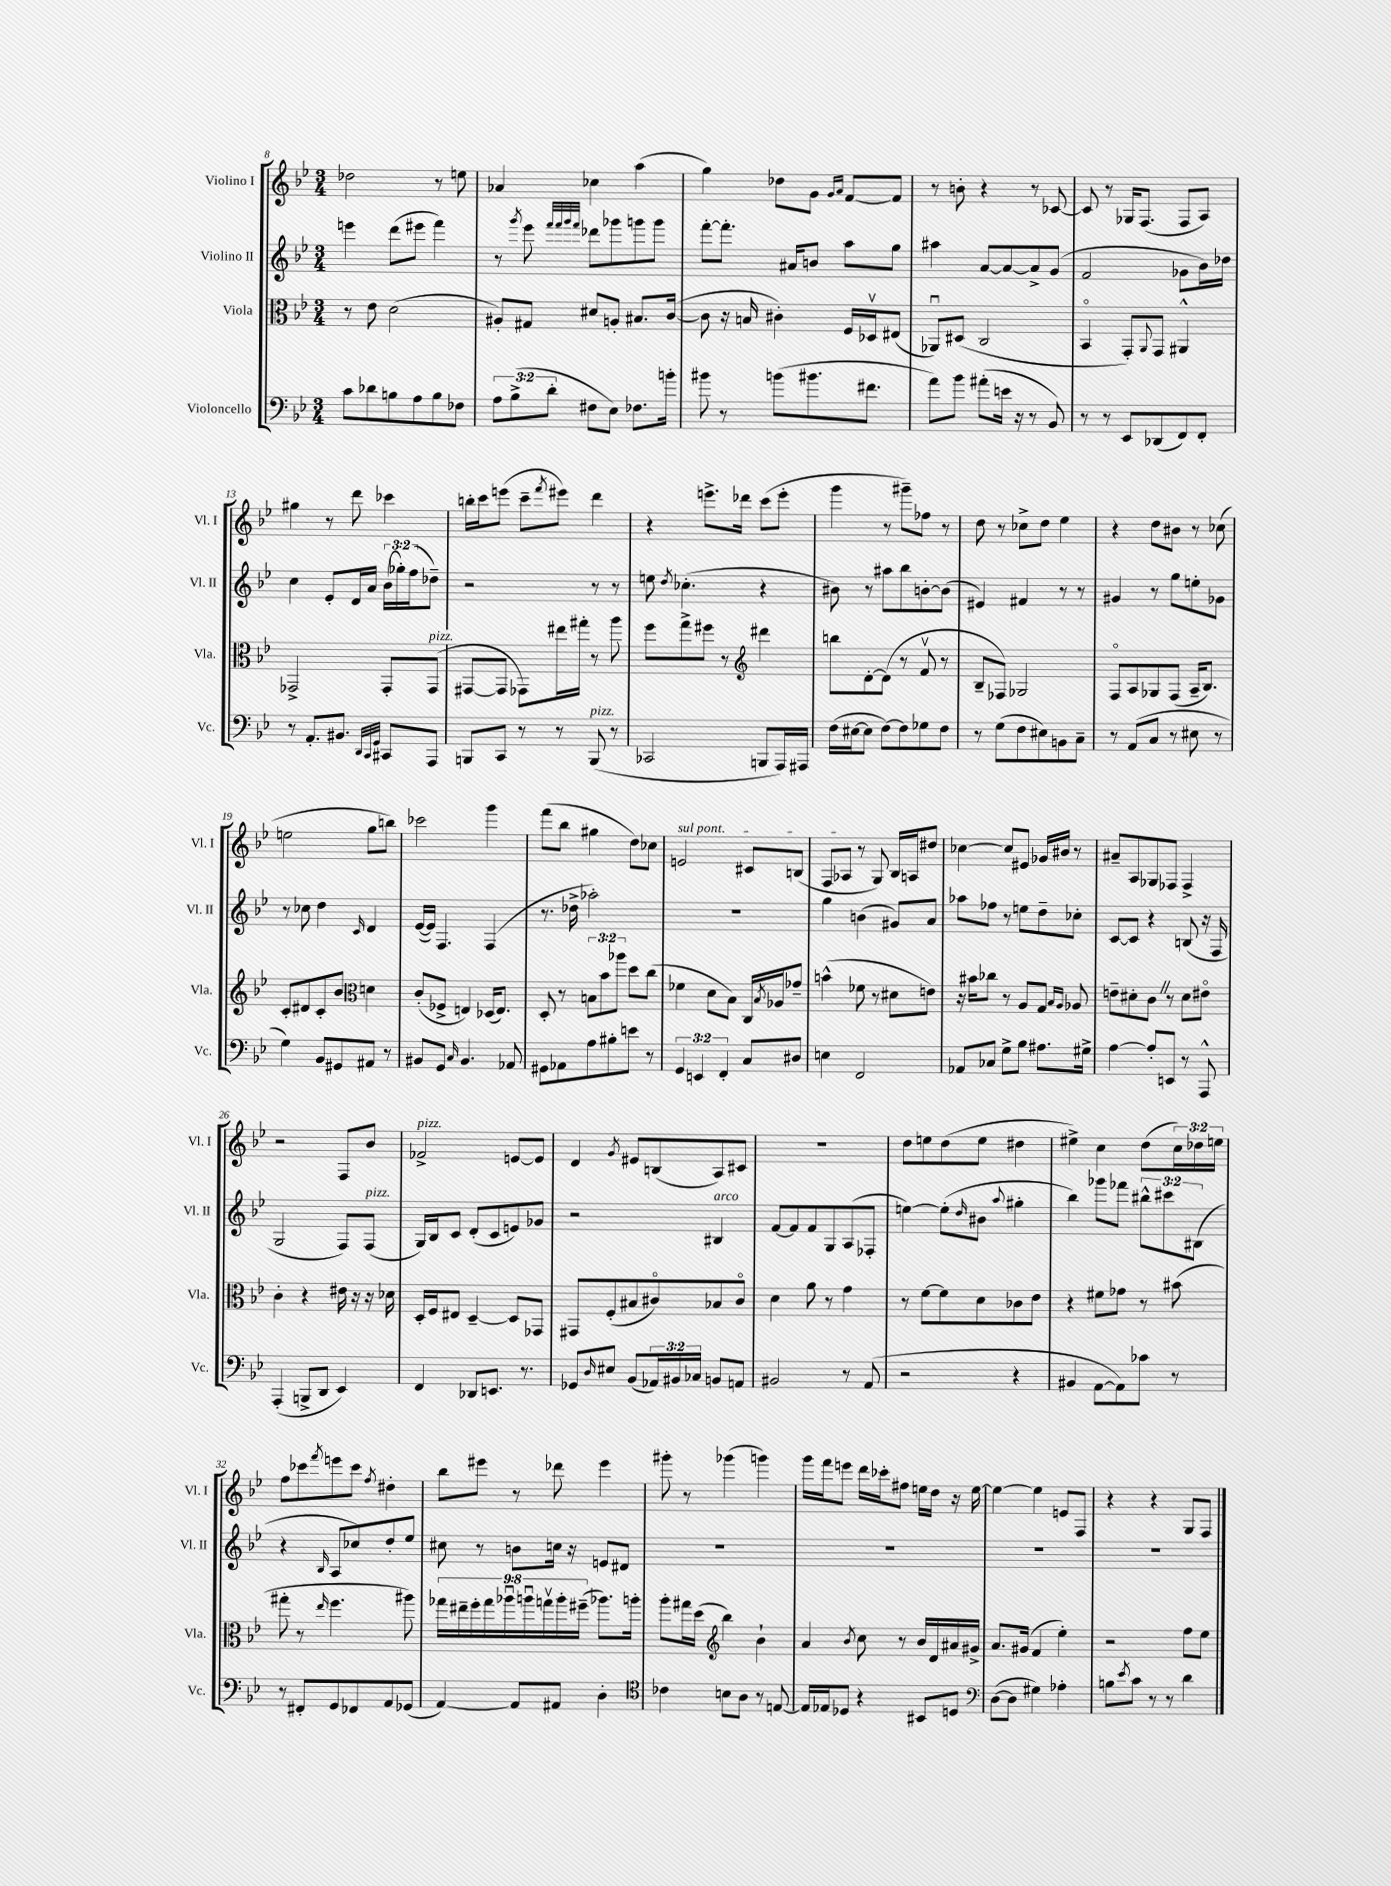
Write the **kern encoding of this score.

**kern	**kern	**kern	**kern
*part4	*part3	*part2	*part1
*staff4	*staff3	*staff2	*staff1
*I"Violoncello	*I"Viola	*I"Violino II	*I"Violino I
*I'Vc.	*I'Vla.	*I'Vl. II	*I'Vl. I
*clefF4	*clefC3	*clefG2	*clefG2
*k[b-e-]	*k[b-e-]	*k[b-e-]	*k[b-e-]
*M3/4	*M3/4	*M3/4	*M3/4
=8	=8	=8	=8
8c\L	8r	4eeen\	2dd-X\
8d-X\	8e-\	.	.
8Bn\	(2d\	(8ddd\L	.
8A\	.	8eee#X\J	.
8B\	.	4fff\)	8r
8F-X\J	.	.	8een\
=9	=9	=9	=9
12A\L	8A#X'/L)	8r	4a-X/
(12B-^\	.	.	.
.	.	8qggg/	.
.	8G#X/J	8eee-\	.
12d'\J	.	.	.
.	.	32qqfff/LLL	.
.	.	32qqfff/	.
.	.	32qqggg/	.
.	.	32qqfff/JJJ	.
8F#X\L	8d#X/L	8ddd-X\L	4cc-X\
8E-\J)	8An'/J	8ggg-X\	.
8.F-X\L	8.B#X/L	8gggn\	(4aa\
.	.	8ggg\J	.
16bn'\Jk	([16c/Jk	.	.
=10	=10	=10	=10
8b#X\	8c\]	[8fff'\L	4gg\)
8r	16r	8.fff'\J]	.
.	16Bn/	.	.
(8bn\L	4c#X'\)	.	8dd-X\L
.	.	16a#X/KL	.
8.b#X\	.	8bn/J	8g\J
.	.	.	16qqg/LL
.	.	.	16qqa/JJ
.	16F/LL	8aa\L	[8f/L
8.f#X\J	16D-Xv/J	.	.
.	(8E#X/J	8gg\J	8f/J]
=11	=11	=11	=11
8a\L)	8AA-Xu/L)	4aa#X\	8r
8b-\J	(8D#X/J	.	8bn'\
(8a#X'\L	2C/	[8a/L	4r
16en\Jk	.	8a/_	.
16r	.	.	.
8r	.	8a^/]	8r
8BB-/)	.	(8g/J	[8c-X/
=12	=12	=12	=12
8r	4BB-/	2f/	8c-/]
8r	.	.	8r
8EE-/L	8GG'/L)	.	16G-X/KL
.	.	.	(8.F/J
.	8qqAA/	.	.
(8DD-X/	8GG/J	.	.
8FF/)	4AA#X^^/	8g-X\L	8F/L
8FF'/J	.	16b-\L)	8A/J)
.	.	16dd-X\JJ	.
!!LO:LB:g=z
=13	=13	=13	=13
8r	2GG-X^/	4cc\	4gg#X\
8.AA'/L	.	.	.
.	.	8e-'/L	8r
8.BB#X/J	.	.	.
.	.	16d/L	8ddd\
.	.	16a/JJ	.
32qqDD/LLL	.	.	.
32qqCC/	.	.	.
32qqGG/JJJ	.	.	.
8CC#X/L	8GG-'/L	(24b-\LL	4ccc-X\
.	.	24gg-X'\)	.
.	.	(24ff\J	.
!	!LO:TX:a:i:t=pizz.	!	!
8AAA/J	(8GG-/J	8dd-X~\J)	.
=14	=14	=14	=14
8BBBn/L	[8GG#X/L	2r	16bbn'\LL
.	.	.	16ccc\J
8CC/J	8GG#/J]	.	(8eeen\J
8r	8GG-X\L)	.	8ccc~\L
.	.	.	8qfff/
8r	16ee#X\L	.	8eee#X\J)
.	16gg#X'\JJ	.	.
!LO:TX:a:i:t=pizz.	!	!	!
(8BBB/	8r	8r	4ddd\
8r	8aa\	8r	.
=15	=15	=15	=15
2CC-X/	8ff\L	8een\	4r
.	.	8qdd/	.
.	8gg^\	(4.cc-X'\	.
.	8ff#X\J	.	8.eeen^\L
.	8r	.	.
.	.	.	16ddd-X\Jk
*	*clefG2	*	*
8BBBn/L	4ddd#X\	4r	(8ccc\L
16AAA/L)	.	.	8eee'\J
16AAA#X/JJ	.	.	.
=16	=16	=16	=16
(16F\LL	8bbn\L	8b#X\)	4ggg\
[16E#X\J	.	.	.
8E#\J]	[8d'\	8r	.
[8F\L)	(8d\J]	8aa#X\L	8r
8F\]	8r	8bb-\	8ggg#X~\L)
8G-X\	8fv/	[8bn'\	8ff-X\J
8F\J	8r	(8b\J]	8r
=17	=17	=17	=17
8r	8B-~/L	4e#X/)	8dd\
(8G\L	8F-X/J)	.	8r
8F\	2G-X/	4f#X/	8cc-X^\L
8E#X\)	.	.	8dd\J
8BBn\	.	8r	4ee-\
8C~\J	.	8r	.
=18	=18	=18	=18
8r	8F/L	4g#X/	4r
(8AA/L	8A/	.	.
8C/J	8G-X/	8r	8dd\L
8r	(8F/J	8gg\L	8b#X\J
8E#X\	16A~/KL	8een'\	8r
.	8.B-/J)	.	.
8r	.	8g-X\J	(8cc-X\
!!LO:LB:g=z
=19	=19	=19	=19
4G\)	8c'/L	8r	2een\
.	8d#X/	8cc-X\	.
8BB-/L	8c'/	4dd\	.
8GG#X/	8b-/J	.	.
*	*clefC3	*	*
.	.	16qqc/	.
8AA#X/J	4dn\	4d/	8gg\L
8r	.	.	8bbn\J)
=20	=20	=20	=20
8BB#X/L	(8c'/L	([16e-/LL	2ccc-X\
.	.	16e-/JJ])	.
8GG/J	8F-X^/J	4.F/	.
16qqC/	.	.	.
4.BB#/	4En/)	.	.
.	(16D-X/KL	(4F/	4ggg\
.	8.E/J)	.	.
8AA-X/	.	.	.
=21	=21	=21	=21
8GG#X\L	8D'/	8.r	(8fff\L
8AA-X\	8r	.	8bb-\J
.	.	16dd-X^\	.
8A\	12Bn\L	2aa-X'\)	4gg#X\
.	12b-\	.	.
8B#X'\	.	.	.
.	12aa-X\J	.	.
8en\J	8dd\L	.	8dd\L)
8r	(8cc\J	.	8cc-X\J
=22	=22	=22	=22
!	!	!	!LO:TX:a:i:t=sul pont.
6GG/	4f-X\	2.r	2en/
6EEn/	.	.	.
.	8d\L	.	.
6FF'/	.	.	.
.	8B-\J)	.	.
8C/L	16C/LL	.	8c#X/L
.	8qB-/	.	.
.	16A-X/J	.	.
8D#X/J	8g-X~/J	.	(8Bn/J
=23	=23	=23	=23
4En\	(4bn^^\	4gg\	8F/L
.	.	.	8A-X/J
2FF/	8f-X\	(4bn\	8r
.	8r	.	8G/)
.	8d#X\L	8g#X/L)	16B-/LL
.	.	.	16An/J
.	8en\J)	8a/J	8dd#X/J
=24	=24	=24	=24
8AA-X/L	16r	8aa-X\L	[4cc-X\
.	16b#X\KL	.	.
8C-X/J	8cc-X\J	8ff-X\J	.
8G^\L	8r	8r	8cc-/L]
8B-\J	8A/L	8een\L	8e#X/J
8.A#X\L	8G/J	8dd~\	16g-X/LL
.	.	.	16b#X/JJ
.	16qqB-/LL	.	.
.	16qqA/JJ	.	.
.	8A-X/	8cc-X'\J	8r
16G#X^\Jk	.	.	.
=25	=25	=25	=25
[4A\	8en~\L	[8c/L	8a#X~/L
.	8d#X'\	8c/J]	8A/
8A'/L]	8cZ\J	4r	8G-X/
8EEn/J	8r	.	8F-X/J
8r	8d#\L	(8Bn/	4F-^/
8AAA^^/	8e#X\J	16r	.
.	.	16F/	.
!!LO:LB:g=z
=26	=26	=26	=26
(4AAA'/	4c'\	2G/	2r
8BBBn^/L	4r	.	.
8DD/J	.	.	.
4EE-/)	16e#X\	8F/L)	8F/L
.	16r	.	.
!	!	!LO:TX:a:i:t=pizz.	!
.	16r	(8F/J	8b-/J
.	16d-X\	.	.
=27	=27	=27	=27
!	!	!	!LO:TX:a:i:t=pizz.
4FF/	16D'/LL	16G/LL)	2f-X^/
.	16F/J	16B-/J	.
.	8E#X/J	8c/J	.
8DD-X/L	[4D~/	(8d'/L	.
8.EEn/J	.	8c/	.
.	8D/L]	8en/)	[8en/L
8.r	.	.	.
.	8GG-X/J	8g-X/J	8e/J]
=28	=28	=28	=28
8GG-X/L	8GG#X/L	2r	4d/
16qqD/	.	.	.
8E#X/J	(8F'/	.	.
.	.	.	8qg/
(8BB-/L	8B#X/	.	8e#X/L
24AA-X/L)	8c#X/)	.	(8Bn/
24BB#X/	.	.	.
24C-X/JJ	.	.	.
!	!	!LO:TX:a:i:t=arco	!
8BBn/L	8B-X/	4B#X/	8A/)
8AAn/J	8c#/J	.	8c#X/J
=29	=29	=29	=29
2BB#X/	4d\	[8f/L	2.r
.	.	8f/]	.
.	8a\	8f/	.
.	8r	8G/	.
8r	4g\	(8A/	.
(8AA/	.	8F-X'/J	.
=30	=30	=30	=30
2r	8r	[4een\)	8dd\L
.	[8f\L	.	8een\
.	8f\]	(8ee'\L]	(8dd\
.	.	16qqdd/	.
.	8d\	8b#X\J	8ee\J
.	.	8qqaa/	.
4r	8c-X\	4gg#X'\	4dd#X\
.	8e-\J	.	.
=31	=31	=31	=31
4BB#X/	4r	4bb-\)	4ee#X^\)
[8AA\L	8f#X\L	8ggg-X\L	4cc\
8AA\])	8g-X\J	8fff-X\J	.
8c-X\J	8r	12bb#X^^\L	(8dd\L
.	.	12ccc#X\	.
8r	(8b#X\	.	24cc\L)
.	.	(12B#X\J	24dd-X\
.	.	.	24een\JJ
!!LO:LB:g=z
=32	=32	=32	=32
8r	8gg#X'\	4r	8ff\L
8FF#X'/L	8r	.	8ccc-X\
.	16qqee-/	16qqB-/	8qfff/
8GG/	4.ff\	8A/L	8eeen\
8FF-X/	.	8cc-X/)	8ccc-\J
.	.	.	8qff/
8AA/	.	8dd'/	4dd#X'\
(8GG-X/J	8aa#X\)	8ee-/J	.
=33	=33	=33	=33
[4AA/)	18gg-X\LL	8cc#X\	8bb-\L
.	18ee#X~\	.	.
.	18ff'\	.	.
.	.	8r	8eee#X\J
.	18gg-\	.	.
.	18aa-Xu\	.	.
8AA/L]	.	8bn\L	8r
.	18aanu\	.	.
.	18ggnv\	.	.
8AA#X/J	.	16ccn\Jk	8ddd-X\
.	18aa'\	.	.
.	.	16r	.
.	(18ff#X~\JJ	.	.
4D'\	8.aa-X\L)	8en/L	4eee#\
.	.	8d#X/J	.
.	16aan'\Jk	.	.
=34	=34	=34	=34
*clefC4	*	*	*
4c-X\	8aa'\L	2.r	8ggg#X'\
.	16gg#X\L	.	8r
.	(16dd\JJ	.	.
*	*clefG2	*	*
8Bn\L	4bb-\)	.	(4ggg-X\
8A\J	.	.	.
8r	4b-`\	.	4gggn\)
[8En/	.	.	.
=35	=35	=35	=35
16E/LL]	4a/	2.r	16ggg\LL
16E-X/J	.	.	16fff\J
8D-X/J	.	.	8eeen\J
.	8qb-/	.	.
4r	8cc\	.	16ddd\LL
.	.	.	16ccc-X'\J
.	8r	.	8ff#X\J
8BB#X/L	16b-/LL	.	16een\LL
.	16d/	.	16dd\JJ
8Dn/J	16a#X/	.	16r
.	16g#X^/JJ	.	[16ee\
=36	=36	=36	=36
*clefF4	*	*	*
([8D\L	8.a/L	2.r	4ee\_
8D\J]	.	.	.
.	(16g#X/Jk	.	.
4G#X\)	4f/	.	4ee\]
4A-X'\	4ee-'\)	.	8en/L
.	.	.	8F/J
=37	=37	=37	=37
8Bn\L	2r	2.r	4r
8qe-/	.	.	.
8c\J	.	.	.
8r	.	.	4r
8r	.	.	.
4d\	8ff\L	.	8G/L
.	8ee-\J	.	8F/J
==	==	==	==
*-	*-	*-	*-
